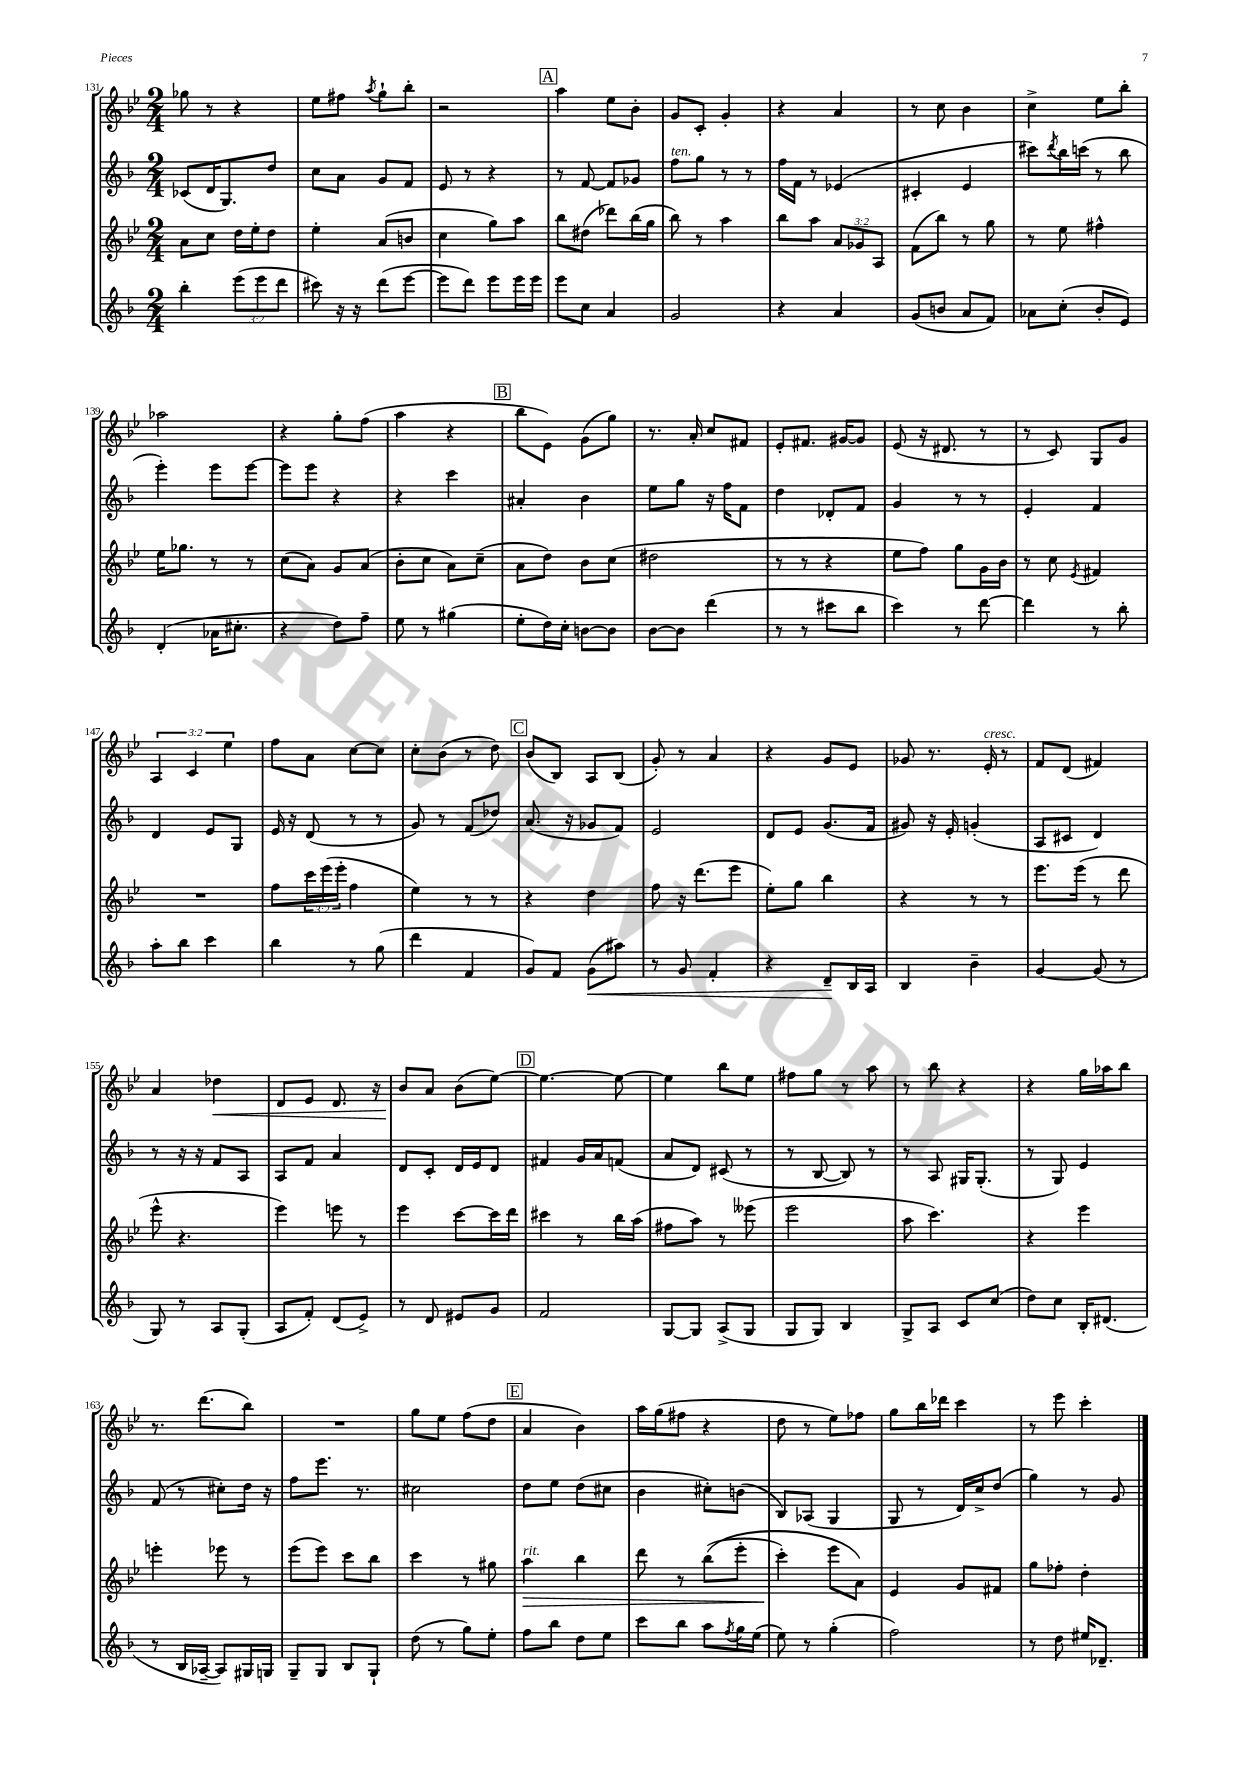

**kern	**dynam	**kern	**dynam	**kern	**kern	**dynam
*part4	*part4	*part3	*part3	*part2	*part1	*part1
*staff4	*staff4	*staff3	*staff3	*staff2	*staff1	*staff1
*clefG2	*	*clefG2	*	*clefG2	*clefG2	*
*k[b-]	*	*k[b-e-]	*	*k[b-]	*k[b-e-]	*
*M2/4	*	*M2/4	*	*M2/4	*M2/4	*
=131	=131	=131	=131	=131	=131	=131
4bb-'\	.	8a\L	.	(8c-X/L	8gg-X\	.
.	.	8cc\J	.	16d/K	8r	.
.	.	.	.	8.G/)	.	.
(12eee\L	.	16dd\LL	.	.	4r	.
.	.	16ee-'\J	.	.	.	.
12eee\	.	.	.	.	.	.
.	.	8dd\J	.	8dd/J	.	.
12ddd\J	.	.	.	.	.	.
=132	=132	=132	=132	=132	=132	=132
8ccc#X\)	.	4ee-'\	.	8cc\L	8ee-\L	.
16r	.	.	.	8a\J	8ff#X\J	.
16r	.	.	.	.	.	.
.	.	.	.	.	8qaa/	.
(8ddd\L	.	(8a/L	.	8g/L	8gg`\L	.
[8eee\J	.	8bn/J	.	8f/J	8bb-'\J	.
=133	=133	=133	=133	=133	=133	=133
8eee\L]	.	4cc\	.	8e/	2r	.
8ddd\J)	.	.	.	8r	.	.
8eee\L	.	8gg\L)	.	4r	.	.
16eee\L	.	8aa\J	.	.	.	.
16eee\JJ	.	.	.	.	.	.
!!LO:REH:place=s1:t=A
=134	=134	=134	=134	=134	=134	=134
8eee\L	.	8bb-\L	.	8r	4aa\	.
8cc\J	.	(8dd#X\J	.	[8f/	.	.
4a/	.	8ddd-X\L)	.	8f/L]	8ee-\L	.
.	.	(16bb-\L	.	8g-X/J	8b-'\J	.
.	.	16gg\JJ	.	.	.	.
=135	=135	=135	=135	=135	=135	=135
!	!	!	!	!LO:TX:a:i:t=ten.	!	!
2g/	.	8bb-\)	.	8ff\L	8g/L	.
.	.	8r	.	8gg\J	8c'/J	.
.	.	4aa\	.	8r	4g'/	.
.	.	.	.	8r	.	.
=136	=136	=136	=136	=136	=136	=136
4r	.	8bb-\L	.	16ff\LL	4r	.
.	.	.	.	16f\JJ	.	.
.	.	8aa\J	.	8r	.	.
4a/	.	12a/L	.	(4e-X/	4a/	.
.	.	12g-X/	.	.	.	.
.	.	12A/J	.	.	.	.
=137	=137	=137	=137	=137	=137	=137
(8g/L	.	(8f\L	.	4c#X'/	8r	.
8bn/J	.	8bb-\J)	.	.	8cc\	.
8a/L	.	8r	.	4e/	4b-\	.
8f/J)	.	8gg\	.	.	.	.
=138	=138	=138	=138	=138	=138	=138
8a-X\L	.	8r	.	8ccc#X\L)	4cc^\	.
.	.	.	.	8qddd/	.	.
(8cc'\J	.	8ee-\	.	16bb-\L	.	.
.	.	.	.	(16cccn\JJ	.	.
8b-'/L	.	4ff#X^^\	.	8r	8ee-\L	.
8e/J)	.	.	.	8bb-\	8bb-'\J	.
!!LO:LB:g=z
=139	=139	=139	=139	=139	=139	=139
(4d'/	.	16ee-\KL	.	4eee'\)	2aa-X\	.
.	.	8.gg-X\J	.	.	.	.
16a-X\KL	.	8r	.	8eee\L	.	.
8.cc#X'\J	.	.	.	.	.	.
.	.	8r	.	[8eee\J	.	.
=140	=140	=140	=140	=140	=140	=140
4r	.	(8cc\L	.	8eee\L]	4r	.
.	.	8a\J)	.	8eee\J	.	.
8dd\L)	.	8g/L	.	4r	8gg'\L	.
8ff~\J	.	(8a/J	.	.	(8ff\J	.
=141	=141	=141	=141	=141	=141	=141
8ee\	.	8b-'\L	.	4r	4aa\	.
8r	.	8cc\J	.	.	.	.
(4gg#X\	.	8a\L)	.	4ccc\	4r	.
.	.	(8cc~\J	.	.	.	.
!!LO:REH:place=s1:t=B
=142	=142	=142	=142	=142	=142	=142
8ee'\L	.	8a\L	.	4a#X'/	8bb-\L	.
16dd\L)	.	8dd\J)	.	.	8e-\J)	.
16cc'\JJ	.	.	.	.	.	.
[8bn\L	.	8b-\L	.	4b-\	(8g\L	.
8b\J]	.	(8cc\J	.	.	8gg\J)	.
=143	=143	=143	=143	=143	=143	=143
[8b-\L	.	2dd#X\	.	8ee\L	8.r	.
8b-\J]	.	.	.	8gg\J	.	.
.	.	.	.	.	16a'/	.
(4ddd\	.	.	.	16r	8cc/L	.
.	.	.	.	16ff\KL	.	.
.	.	.	.	8f\J	8f#X/J	.
=144	=144	=144	=144	=144	=144	=144
8r	.	8r	.	4dd\	8e-'/L	.
8r	.	8r	.	.	8.f#X/J	.
8ccc#X\L	.	4r	.	8d-X'/L	.	.
.	.	.	.	.	[16g#X/KL	.
8bb-\J	.	.	.	8f/J	8g#/J]	.
=145	=145	=145	=145	=145	=145	=145
4ccc\)	.	8ee-\L	.	4g/	(8e-/	.
.	.	8ff\J)	.	.	16r	.
.	.	.	.	.	8.d#X/	.
8r	.	8gg\L	.	8r	.	.
[8ddd\	.	16g\L	.	8r	8r	.
.	.	16b-\JJ	.	.	.	.
=146	=146	=146	=146	=146	=146	=146
4ddd\]	.	8r	.	4e'/	8r	.
.	.	8cc\	.	.	8c/)	.
.	.	8qe-/	.	.	.	.
8r	.	4f#X/	.	4f/	8G/L	.
8bb-'\	.	.	.	.	8g/J	.
!!LO:LB:g=z
=147	=147	=147	=147	=147	=147	=147
8aa'\L	.	2r	.	4d/	6A/	.
8bb-\J	.	.	.	.	.	.
.	.	.	.	.	6c/	.
4ccc\	.	.	.	8e/L	.	.
.	.	.	.	.	6ee-\	.
.	.	.	.	8G/J	.	.
=148	=148	=148	=148	=148	=148	=148
4bb-\	.	8ff\L	.	16e/	8ff\L	.
.	.	.	.	16r	.	.
.	.	24ccc\L	.	(8d/	8a\J	.
.	.	(24eee-\	.	.	.	.
.	.	24eee-'\JJ	.	.	.	.
8r	.	4ff\	.	8r	[8cc\L	.
(8gg\	.	.	.	8r	8cc\J]	.
=149	=149	=149	=149	=149	=149	=149
4ddd\	.	4ee-\)	.	8g/)	8cc'\L	.
.	.	.	.	8r	(8b-\J	.
4f/	.	8r	.	(8f/L	8r	.
.	.	8r	.	8dd-X/J)	8dd\)	.
!!LO:REH:place=s1:t=C
=150	=150	=150	=150	=150	=150	=150
8g/L)	.	4r	.	(8.a/	(8b-/L	.
8f/J	.	.	.	.	8B-/J)	.
.	.	.	.	16r	.	.
!	!LO:HP:b	!	!	!	!	!
(8g\L	<	4dd\	.	8g-X/L	8A/L	.
8aa#X\J)	.	.	.	8f/J)	(8B-/J	.
=151	=151	=151	=151	=151	=151	=151
8r	.	8ff\	.	2e/	8g'/)	.
8g/	.	16r	.	.	8r	.
.	.	(8.ddd\L	.	.	.	.
4f'/	.	.	.	.	4a/	.
.	.	8eee-\J	.	.	.	.
=152	=152	=152	=152	=152	=152	=152
4r	.	8ee-'\L)	.	8d/L	4r	.
.	.	8gg\J	.	8e/J	.	.
8d~/L	.	4bb-\	.	(8.g/L	8g/L	.
16B-/L	[	.	.	.	8e-/J	.
16A/JJ	.	.	.	16f/Jk	.	.
=153	=153	=153	=153	=153	=153	=153
4B-/	.	4r	.	8g#X/)	8g-X/	.
.	.	.	.	16r	8.r	.
.	.	.	.	16e'/	.	.
4b-~\	.	8r	.	(4gn'/	.	.
!	!	!	!	!	!LO:TX:a:i:t=cresc.	!
.	.	.	.	.	16e-'/	.
.	.	8r	.	.	8r	.
=154	=154	=154	=154	=154	=154	=154
[4g/	.	8.eee-\L	.	8A/L	8f/L	.
.	.	.	.	8c#X/J	(8d/J	.
.	.	(16eee-\Jk	.	.	.	.
(8g/]	.	8r	.	4d/)	4f#X/)	.
8r	.	8ddd\	.	.	.	.
!!LO:LB:g=z
=155	=155	=155	=155	=155	=155	=155
8G/)	.	8eee-^^\	.	8r	4a/	.
8r	.	4.r	.	16r	.	.
.	.	.	.	16r	.	.
!	!	!	!	!	!	!LO:HP:b
8A/L	.	.	.	8f/L	4dd-X\	<
(8G'/J	.	.	.	8A/J	.	.
=156	=156	=156	=156	=156	=156	=156
8A/L	.	4eee-\)	.	8A/L	8d/L	.
8f'/J)	.	.	.	8f/J	8e-/J	.
(8d/L	.	8eeen\	.	4a/	8.d/	.
8e^/J)	.	8r	.	.	.	.
.	.	.	.	.	16r	.
=157	=157	=157	=157	=157	=157	=157
8r	.	4eee-\	.	8d/L	8b-/L	.
8d/	.	.	.	8c'/J	8a/J	[
8e#X/L	.	[8ccc\L	.	16d/LL	(8b-\L	.
.	.	.	.	16e/J	.	.
8g/J	.	16ccc\L]	.	8d/J	[8ee-\J)	.
.	.	16ddd\JJ	.	.	.	.
!!LO:REH:place=s1:t=D
=158	=158	=158	=158	=158	=158	=158
2f/	.	4ccc#X\	.	4f#X/	4.ee-\_	.
.	.	8r	.	16g/LL	.	.
.	.	.	.	16a/J	.	.
.	.	16bb-\LL	.	(8fn/J	8ee-\_	.
.	.	(16aa\JJ	.	.	.	.
=159	=159	=159	=159	=159	=159	=159
[8G/L	.	8ff#X\L	.	8a/L	4ee-\]	.
8G/J]	.	8aa\J)	.	8d/J)	.	.
(8A^/L	.	8r	.	(8c#X/	8bb-\L	.
8G/J	.	(8eee--X\	.	8r	8ee-\J	.
=160	=160	=160	=160	=160	=160	=160
8G/L	.	2eee-\	.	8r	8ff#X\L	.
8G/J)	.	.	.	[8B-/	8gg\J	.
4B-/	.	.	.	8B-/])	8r	.
.	.	.	.	8r	8aa\	.
=161	=161	=161	=161	=161	=161	=161
8G^/L	.	8aa\	.	8r	8r	.
8A/J	.	4.ccc\)	.	8A/	8bb-\	.
8c/L	.	.	.	16G#X/KL	4r	.
.	.	.	.	(8.G#'/J	.	.
(8cc/J	.	.	.	.	.	.
=162	=162	=162	=162	=162	=162	=162
8dd\L)	.	4r	.	8r	4r	.
8cc\J	.	.	.	8G/)	.	.
16B-'/KL	.	4eee-\	.	4e/	16gg\LL	.
(8.d#X/J	.	.	.	.	16aa-X\J	.
.	.	.	.	.	8bb-\J	.
!!LO:LB:g=z
=163	=163	=163	=163	=163	=163	=163
8r	.	4eeen'\	.	(8f/	8.r	.
16B-/LL	.	.	.	8r	.	.
[16A-X~/JJ	.	.	.	.	(8.ddd\L	.
8A-/L])	.	8eee-X\	.	8cc#X'\L)	.	.
16G#X/L	.	8r	.	16dd\Jk	8bb-\J)	.
16Gn/JJ	.	.	.	16r	.	.
=164	=164	=164	=164	=164	=164	=164
8G~/L	.	(8eee-\L	.	8ff\L	2r	.
8G/J	.	8eee-\J)	.	8.eee\J	.	.
8B-/L	.	8ccc\L	.	.	.	.
.	.	.	.	8.r	.	.
8G`/J	.	8bb-\J	.	.	.	.
=165	=165	=165	=165	=165	=165	=165
(8dd\	.	4ccc\	.	2cc#X\	8gg\L	.
8r	.	.	.	.	8ee-\J	.
8gg\L)	.	8r	.	.	(8ff\L	.
8ee'\J	.	8gg#X\	.	.	8dd\J	.
!!LO:REH:place=s1:t=E
=166	=166	=166	=166	=166	=166	=166
!	!	!LO:TX:a:i:t=rit.	!	!	!	!
!	!	!	!LO:HP:b	!	!	!
8ff\L	.	4aa\	>	8dd\L	4a/	.
8bb-\J	.	.	.	8ee\J	.	.
8dd\L	.	4bb-\	.	(8dd\L	4b-\)	.
8ee\J	.	.	.	8cc#X\J	.	.
=167	=167	=167	=167	=167	=167	=167
8ccc\L	.	8ddd\	.	4b-\	16aa\LL	.
.	.	.	.	.	(16gg\J	.
8bb-\J	.	8r	.	.	8ff#X\J	.
8aa\L	.	((8bb-\L	.	8cc#X'\L)	4r	.
8qff/	.	.	.	.	.	.
16gg\L	.	8eee-'\J	.	(8bn\J	.	.
(16ee\JJ	.	.	.	.	.	.
=168	=168	=168	=168	=168	=168	=168
8ee\)	.	4ccc'\)	.	8B-/L)	8dd\	.
8r	.	.	.	(8A-X/J	8r	.
(4gg'\	.	8eee-\L	]	4G/	8ee-\L)	.
.	.	8a\J)	.	.	8ff-X\J	.
=169	=169	=169	=169	=169	=169	=169
2ff\)	.	4e-/	.	8G/	8gg\L	.
.	.	.	.	8r	16bb-\L	.
.	.	.	.	.	16ddd-X\JJ	.
.	.	8g/L	.	16d/LL)	4ccc\	.
.	.	.	.	16cc^/J	.	.
.	.	8f#X/J	.	(8dd/J	.	.
=170	=170	=170	=170	=170	=170	=170
8r	.	8gg\L	.	4gg\)	8r	.
8dd\	.	8ff-X'\J	.	.	8eee-\	.
16ee#X/KL	.	4dd'\	.	8r	4ccc'\	.
8.d-X~/J	.	.	.	.	.	.
.	.	.	.	8g/	.	.
==	==	==	==	==	==	==
*-	*-	*-	*-	*-	*-	*-
